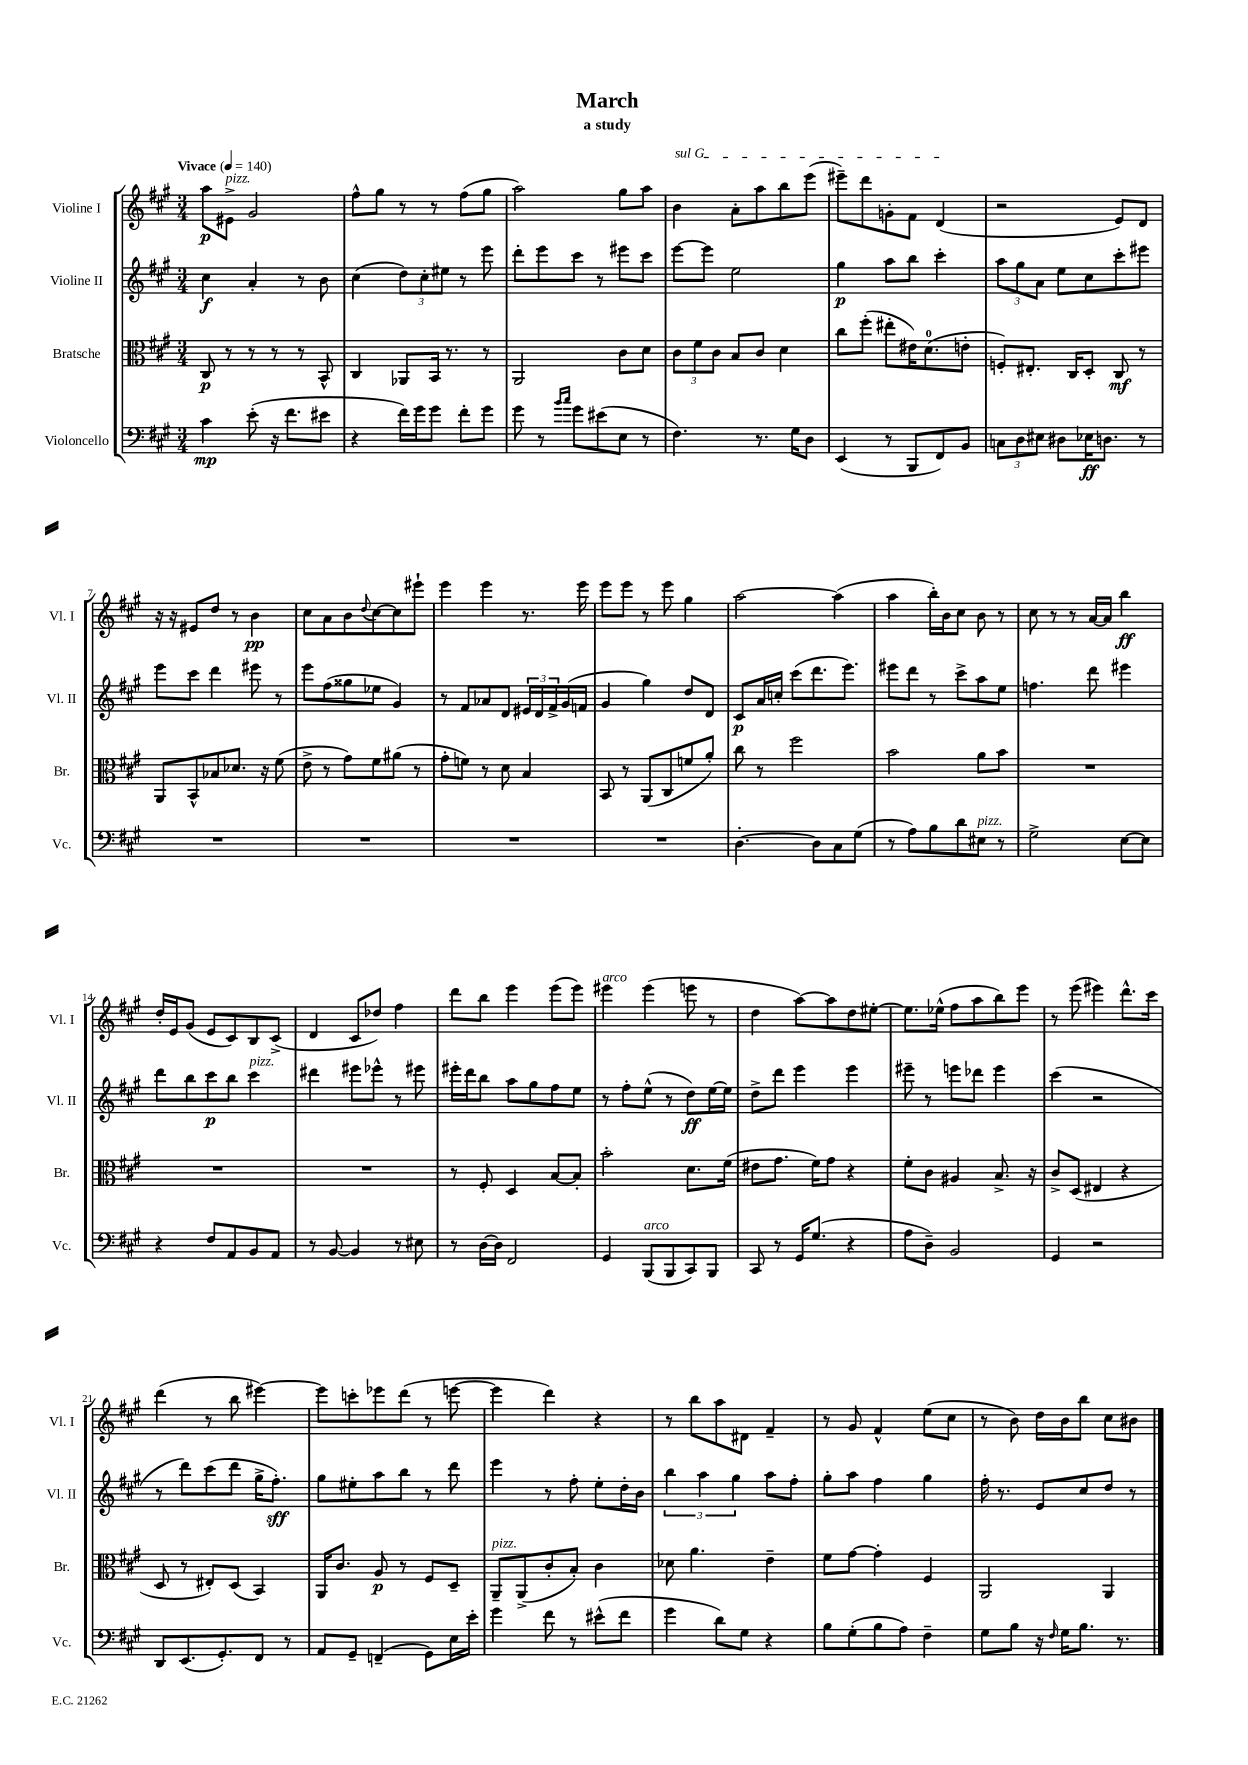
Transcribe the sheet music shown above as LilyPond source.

\header { title = "March" subtitle = "a study" }
<<
\new StaffGroup <<
\new Staff = "s0" \with { instrumentName = "Violine I" shortInstrumentName = "Vl. I" } {
    \clef treble \key a \major \numericTimeSignature \time 3/4 \tempo "Vivace" 4 = 140
    a''8\p eis'8->^\markup { \italic "pizz." } gis'2 |
    fis''8-^ gis''8 r8 r8 fis''8( gis''8 |
    a''2) gis''8 a''8 |
    \once \override TextSpanner.bound-details.left.text = \markup { \italic "sul G" } b'4\startTextSpan a'8-. a''8 b''8 e'''8( |
    eis'''8--) d'''8 g'8-. fis'8 d'4\stopTextSpan( |
    r2 e'8) d'8 |
    r16 r16 eis'8 d''8 r8 b'4\pp |
    cis''8 a'8 b'8 \appoggiatura { d''8 } cis''8~ cis''8 eis'''8-! |
    e'''4 e'''4 r8. e'''16 |
    e'''8 e'''8 r8 e'''8 gis''4 |
    a''2~ a''4( |
    a''4 b''16-.) b'16 cis''8 b'8 r8 |
    cis''8 r8 r8 a'16~ a'16 b''4\ff |
    d''16-. e'16 gis'8( e'8 cis'8) b8 cis'8->( |
    d'4 cis'8 des''8) fis''4 |
    d'''8 b''8 e'''4 e'''8( e'''8) |
    eis'''4^\markup { \italic "arco" } eis'''4( e'''8 r8 |
    d''4 a''8~) a''8 d''8 eis''8~-. |
    eis''8. ees''16-^( fis''8 a''8 b''8) e'''8 |
    r8 e'''8( eis'''4) d'''8.-^ cis'''16 |
    d'''4( r8 b''8 eis'''4~) |
    eis'''8 c'''8-. ees'''8 d'''8( r8 e'''8~ |
    e'''4 d'''4) r4 |
    r8 b''8 a''8 dis'8 fis'4-- |
    r8 gis'8 fis'4-^ e''8( cis''8 |
    r8 b'8) d''16 b'16 b''8 cis''8 bis'8 \bar "|." |
}
\new Staff = "s1" \with { instrumentName = "Violine II" shortInstrumentName = "Vl. II" } {
    \clef treble \key a \major \numericTimeSignature \time 3/4
    cis''4\f a'4-. r8 b'8 |
    cis''4( \tuplet 3/2 { d''8) cis''8-. eis''8 } r8 e'''8 |
    d'''8-. e'''8 cis'''8 r8 eis'''8 cis'''8 |
    e'''8~ e'''8 e''2 |
    gis''4\p a''8 b''8 cis'''4-. |
    \tuplet 3/2 { a''8 gis''8 a'8 } e''8 cis''8 cis'''8-. eis'''8 |
    e'''8 cis'''8 d'''4 eis'''8 r8 |
    e'''8 fis''8( gisis''8 ees''8 gis'4) |
    r8 fis'8 aes'8 d'8 \tuplet 3/2 { eis'16 d'16 fis'16-> } gis'16( f'16 |
    gis'4 gis''4) d''8 d'8 |
    cis'8\p a'16 c''16-. cis'''8( d'''8. e'''8.) |
    eis'''8 d'''8 r8 cis'''8-> a''8 e''8 |
    f''4. d'''8 eis'''4 |
    d'''8 b''8 cis'''8\p b''8 cis'''4^\markup { \italic "pizz." } |
    dis'''4 eis'''8 ees'''8-^ r8 eis'''8 |
    eis'''16-. d'''16 b''8 a''8 gis''8 fis''8 e''8 |
    r8 fis''8-. e''8-^( r8 d''8\ff) e''16~ e''16 |
    d''8-> d'''8 e'''4 e'''4 |
    eis'''8-- r8 e'''8 des'''8 e'''4 |
    cis'''4( r2 |
    r8 d'''8) cis'''8( d'''8 gis''16-> fis''8.-.\sff) |
    gis''8 eis''8-. a''8 b''8 r8 d'''8 |
    e'''4 r8 fis''8-. e''8-. d''16-. b'16 |
    \tuplet 3/2 { b''4 a''4 gis''4 } a''8 fis''8-. |
    gis''8-. a''8 fis''4 gis''4 |
    fis''16-. r8. e'8 cis''8 d''8 r8 \bar "|." |
}
\new Staff = "s2" \with { instrumentName = "Bratsche" shortInstrumentName = "Br." } {
    \clef alto \key a \major \numericTimeSignature \time 3/4
    cis8\p r8 r8 r8 r8 b,8-^ |
    cis4 aes,8 b,16 r8. r8 |
    a,2 cis'8 d'8 |
    \tuplet 3/2 { cis'8 fis'8 cis'8 } b8 cis'8 d'4 |
    cis''8 fis''8-.( eis''8-. eis'16) d'8.-0( e'8-. |
    f8-.) eis8.-. cis16 d8-. cis8\mf r8 |
    a,8 b,8-^ bes8 des'8. r16 fis'8( |
    e'8-> r8 gis'8) fis'8 ais'8( r8 |
    gis'8-. f'8) r8 d'8 b4 |
    b,8 r8 a,8( cis8 f'8 a'8-.) |
    cis''8 r8 fis''2 |
    b'2 a'8 b'8 |
    R2. |
    R2. |
    R2. |
    r8 fis8-. d4 b8~ b8-. |
    b'2-. d'8. fis'16( |
    eis'8 gis'8. fis'16) gis'8 r4 |
    fis'8-. cis'8 ais4 b8.-> r16 |
    cis'8-> d8( eis4 r4 |
    d8 r8 eis8-.) d8( b,4) |
    a,16 cis'8. a8\p r8 fis8 d8-- |
    a,8--^\markup { \italic "pizz." } a,8->( cis'8-. b8-.) cis'4 |
    des'8 a'4. e'4-- |
    fis'8 gis'8~ gis'4-. fis4 |
    a,2 a,4 \bar "|." |
}
\new Staff = "s3" \with { instrumentName = "Violoncello" shortInstrumentName = "Vc." } {
    \clef bass \key a \major \numericTimeSignature \time 3/4
    cis'4\mp e'8-.( r16 fis'8. eis'8 |
    r4 fis'16) gis'16 gis'8 fis'8-. gis'8 |
    gis'8 r8 \grace { b'16 cis''16 } gis'8 eis'8( e8 r8 |
    fis4.) r8. gis16 d8 |
    e,4( r8 b,,8 fis,8) b,8 |
    \tuplet 3/2 { c8 d8 eis8 } dis8 ees16\ff d8. r8 |
    R2. |
    R2. |
    R2. |
    R2. |
    d4.~-. d8 cis8 gis8( |
    r8 a8) b8 d'8 eis8^\markup { \italic "pizz." } r8 |
    gis2-> e8~ e8 |
    r4 fis8 a,8 b,8 a,8 |
    r8 b,8~ b,4 r8 eis8 |
    r8 d16~ d16 fis,2 |
    gis,4 b,,8^\markup { \italic "arco" }( b,,8 cis,8) b,,8 |
    cis,8 r8 gis,16 gis8.( r4 |
    a8 d8--) b,2 |
    gis,4 r2 |
    d,8 e,8.( gis,8.-.) fis,8 r8 |
    a,8 gis,8-- f,4--( gis,8) e16 e'16-. |
    gis'4 fis'8 r8 eis'8-^( fis'8 |
    gis'4 d'8) gis8 r4 |
    b8 gis8-.( b8 a8) fis4-- |
    gis8 b8 r16 \grace { fis16 } gis16 b8. r8. \bar "|." |
}
>>
>>
